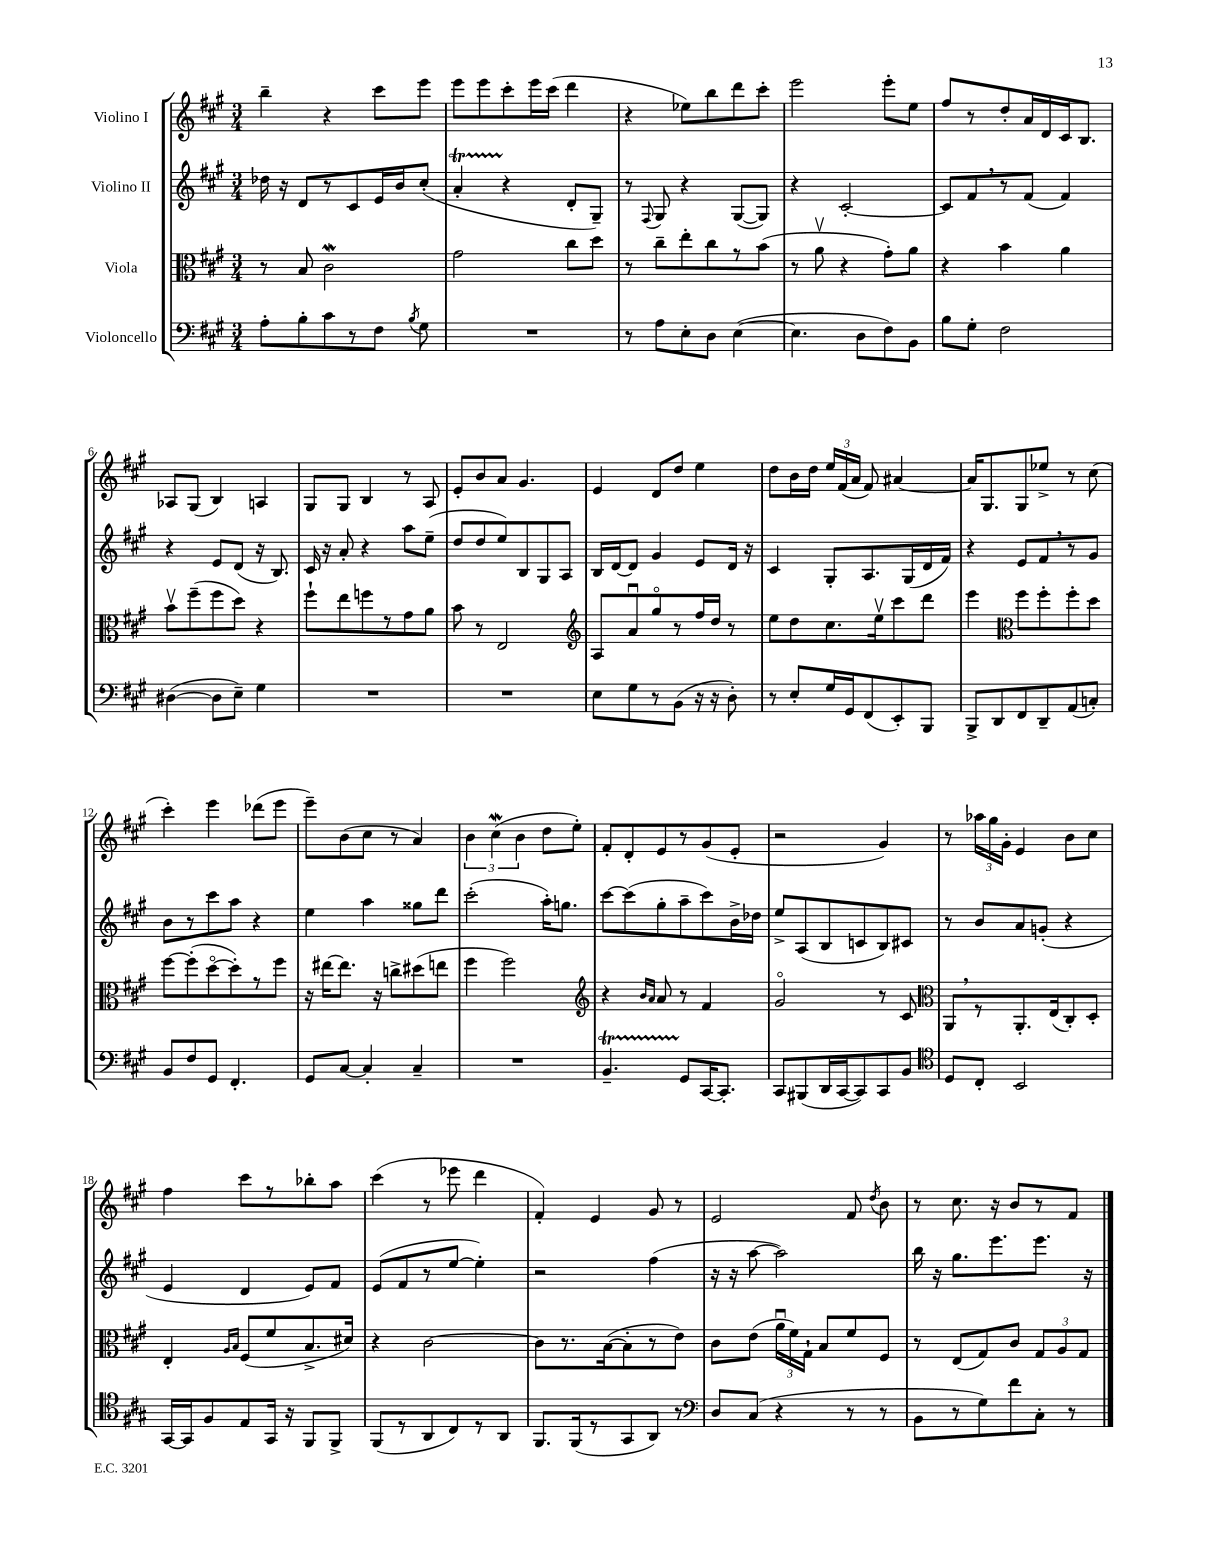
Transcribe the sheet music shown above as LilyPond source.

<<
\new StaffGroup <<
\new Staff = "s0" \with { instrumentName = "Violino I" } {
    \clef treble \key a \major \numericTimeSignature \time 3/4
    \autoBeamOff b''4-- r4 cis'''8[ e'''8] |
    e'''8[ e'''8 cis'''8-. e'''16 cis'''16]( d'''4 |
    r4 ees''8[) b''8 d'''8 cis'''8]-. |
    e'''2 e'''8[-. e''8] |
    fis''8[ r8 d''8-. a'16 d'16 cis'16 b8.] |
    aes8[ gis8]( b4) a4 |
    gis8[ gis8] b4 r8 a8 |
    e'8[-. b'8 a'8] gis'4. |
    e'4 d'8[ d''8] e''4 |
    d''8[ b'16 d''16] \tuplet 3/2 { e''16[ fis'16( a'16] } fis'8) ais'4~ |
    ais'16[ gis8. gis8 ees''8]-> r8 cis''8( |
    cis'''4-.) e'''4 des'''8[( e'''8] |
    e'''8[--) b'8( cis''8] r8 a'4) |
    \tuplet 3/2 { b'4 cis''4\mordent( b'4 } d''8[ e''8]-.) |
    fis'8[-. d'8-. e'8 r8 gis'8( e'8]-. |
    r2 gis'4) |
    r8 \tuplet 3/2 { aes''16[ gis''16 gis'16]-. } e'4 b'8[ cis''8] |
    fis''4 cis'''8[ r8 bes''8-. a''8] |
    cis'''4( r8 ees'''8 d'''4 |
    fis'4-.) e'4 gis'8 r8 |
    e'2 fis'8 \acciaccatura { d''8 } b'8 |
    r8 cis''8. r16 b'8[ r8 fis'8] \bar "|." |
}
\new Staff = "s1" \with { instrumentName = "Violino II" } {
    \clef treble \key a \major \numericTimeSignature \time 3/4
    \autoBeamOff des''16 r16 d'8[ r8 cis'8 e'16 b'16 cis''8]-.( |
    a'4-.\startTrillSpan r4\stopTrillSpan d'8[-. gis8]--) |
    r8 \appoggiatura { fis8 } gis8 r4 gis8[~( gis8]) |
    r4 cis'2~-. |
    cis'8[ fis'8 \breathe r8 fis'8]( fis'4) |
    r4 e'8[ d'8]( r16 b8.) |
    cis'16 r16 a'8-. r4 a''8[ e''8]--( |
    d''8[ d''8 e''8) b8 gis8 a8] |
    b16[ d'16~ d'8] gis'4 e'8[ d'16] r16 |
    cis'4 gis8[-. a8. gis16( d'16 fis'16]) |
    r4 e'8[ fis'8 \breathe r8 gis'8] |
    b'8[ r8 cis'''8 a''8] r4 |
    e''4 a''4 gisis''8[ d'''8] |
    cis'''2-.( a''16[-.) g''8.] |
    cis'''8[~ cis'''8( gis''8-. a''8-- cis'''8) b'16-> des''16] |
    e''8[-> a8( b8 c'8 b8) cis'8] |
    r8 b'8[ a'8 g'8]-.( r4 |
    e'4 d'4 e'8[) fis'8] |
    e'8[( fis'8 r8 e''8]~ e''4-.) |
    r2 fis''4( |
    r16 r16 a''8~ a''2) |
    b''16 r16 gis''8.[ e'''8. e'''8.] r16 \bar "|." |
}
\new Staff = "s2" \with { instrumentName = "Viola" } {
    \clef alto \key a \major \numericTimeSignature \time 3/4
    \autoBeamOff r8 b8 cis'2\mordent |
    gis'2 cis''8[ d''8] |
    r8 cis''8[-- e''8-. cis''8 r8 b'8]( |
    r8 a'8\upbow r4 gis'8[-.) a'8] |
    r4 b'4 a'4 |
    b'8[\upbow fis''8--( fis''8 d''8]) r4 |
    fis''8[-! e''8 f''8 r8 gis'8 a'8] |
    b'8 r8 e2 |
    \clef treble a8[ a'8\downbow gis''8\flageolet r8 fis''16 d''16] r8 |
    e''8[ d''8 cis''8. e''16\upbow cis'''8 d'''8] |
    e'''4 \clef alto fis''8[ fis''8-. fis''8-. d''8] |
    fis''8[~ fis''8-.( d''8~\flageolet d''8-.) r8 fis''8] |
    r16 eis''16[~ eis''8.] r16 c''8[-> dis''8( e''8] |
    fis''4 fis''2) |
    \clef treble r4 \grace { b'16[ a'16] } a'8 r8 fis'4 |
    gis'2\flageolet r8 cis'8 |
    \clef alto a,8[ \breathe r8 a,8.-. e16( cis8-.) d8]-. |
    e4-. \grace { a16[ b16] } fis8[( fis'8 b8.-> dis'16]) |
    r4 cis'2~ |
    cis'8[ r8. b16~( b8-. r8 e'8]) |
    cis'8[ e'8]( \tuplet 3/2 { a'16[\downbow fis'16) gis16]-! } b8[ fis'8 fis8] |
    r8 e8[( gis8) cis'8] \tuplet 3/2 { gis8[ a8 gis8] } \bar "|." |
}
\new Staff = "s3" \with { instrumentName = "Violoncello" } {
    \clef bass \key a \major \numericTimeSignature \time 3/4
    \autoBeamOff a8[-. b8-. cis'8 r8 fis8] \acciaccatura { b8 } gis8 |
    R2. |
    r8 a8[ e8-. d8] e4~( |
    e4. d8[ fis8) b,8] |
    b8[ gis8]-. fis2 |
    dis4~( dis8[ e8]--) gis4 |
    R2. |
    R2. |
    e8[ gis8 r8 b,8]( r16 r16 d8-.) |
    r8 e8[-. gis16 gis,16 fis,8( e,8-.) b,,8] |
    b,,8[-> d,8 fis,8 d,8-- a,8( c8]-.) |
    b,8[ fis8 gis,8] fis,4.-. |
    gis,8[ cis8]~ cis4-. cis4-- |
    R2. |
    b,4.--\startTrillSpan gis,8[\stopTrillSpan cis,16~ cis,8.]-. |
    cis,8[ bis,,8( d,16 cis,16~ cis,8) cis,8 b,8] |
    \clef tenor d8[ cis8]-. b,2 |
    gis,16[~ gis,16 fis8 e8 gis,16] r16 fis,8[ fis,8]-> |
    fis,8[( r8 a,8 cis8) r8 a,8] |
    fis,8.[ fis,16( r8 gis,8 a,8]) r8 |
    \clef bass d8[ cis8]( r4 r8 r8 |
    b,8[ r8 gis8) fis'8 cis8]-. r8 \bar "|." |
}
>>
>>
